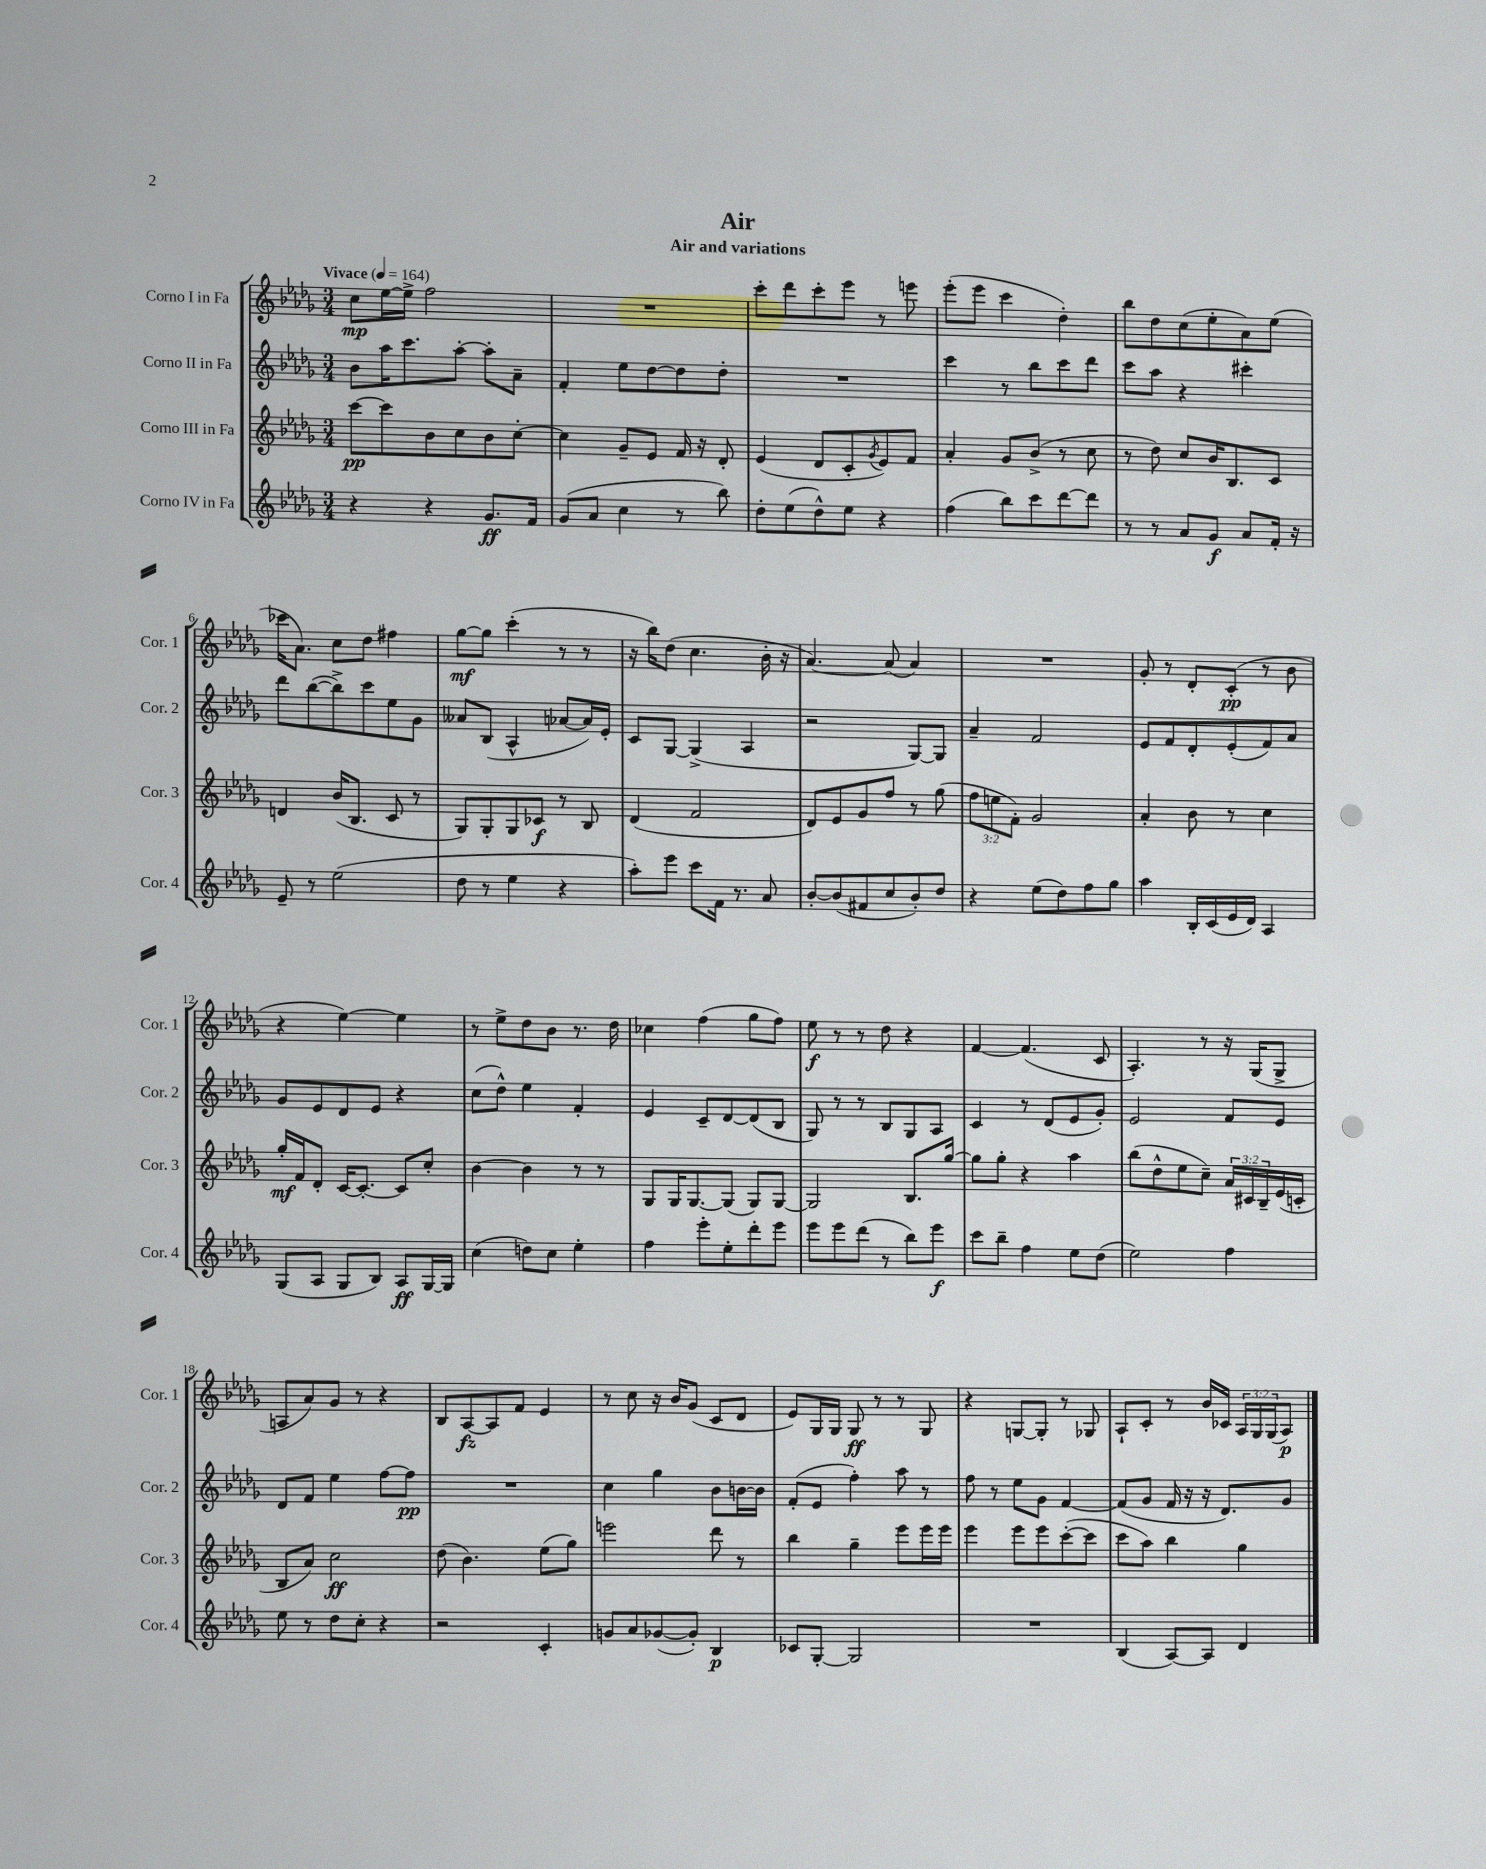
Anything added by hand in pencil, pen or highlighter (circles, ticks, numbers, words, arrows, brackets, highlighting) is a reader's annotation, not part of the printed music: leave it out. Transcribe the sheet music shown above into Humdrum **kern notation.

**kern	**dynam	**kern	**dynam	**kern	**dynam	**kern	**dynam
*part4	*part4	*part3	*part3	*part2	*part2	*part1	*part1
*staff4	*staff4	*staff3	*staff3	*staff2	*staff2	*staff1	*staff1
*I"Corno IV in Fa	*	*I"Corno III in Fa	*	*I"Corno II in Fa	*	*I"Corno I in Fa	*
*I'Cor. 4	*	*I'Cor. 3	*	*I'Cor. 2	*	*I'Cor. 1	*
*clefG2	*	*clefG2	*	*clefG2	*	*clefG2	*
*k[b-e-a-d-g-]	*	*k[b-e-a-d-g-]	*	*k[b-e-a-d-g-]	*	*k[b-e-a-d-g-]	*
*M3/4	*	*M3/4	*	*M3/4	*	*M3/4	*
*MM164	*	*MM164	*	*MM164	*	*MM164	*
=1	=1	=1	=1	=1	=1	=1	=1
!	!	!	!	!	!	!LO:TX:a:B:t=Vivace	!
4r	.	[8ccc\L	pp	8b-\L	.	8cc\L	mp
.	.	8ccc\]	.	16aa-\K	.	[16ee-\L	.
.	.	.	.	8.ccc\	.	16ee-^\JJ]	.
4r	.	8b-\	.	.	.	2ff\	.
.	.	8cc\	.	[8aa-'\J	.	.	.
8.g-/L	ff	8b-\	.	8aa-'\L]	.	.	.
.	.	[8cc'\J	.	8a-~\J	.	.	.
16f/Jk	.	.	.	.	.	.	.
=2	=2	=2	=2	=2	=2	=2	=2
(8g-/L	.	4cc\]	.	4f'/	.	2.r	.
8a-/J	.	.	.	.	.	.	.
4cc\	.	8g-~/L	.	8ee-\L	.	.	.
.	.	8e-/J	.	[8dd-\	.	.	.
8r	.	16f/	.	8dd-\]	.	.	.
.	.	16r	.	.	.	.	.
8bb-\)	.	8d-'/	.	8dd-'\J	.	.	.
=3	=3	=3	=3	=3	=3	=3	=3
8dd-'\L	.	(4e-/	.	2.r	.	8ccc'\L	.
(8ee-\	.	.	.	.	.	8ddd-\	.
8dd-^^\)	.	8d-/L	.	.	.	8ccc'\	.
8ee-\J	.	8c'/	.	.	.	8eee-\J	.
.	.	8qg-/	.	.	.	.	.
4r	.	8e-/)	.	.	.	8r	.
.	.	8f/J	.	.	.	8eeen\	.
=4	=4	=4	=4	=4	=4	=4	=4
(4ff\	.	4a-'/	.	4ccc\	.	(8eee-'\L	.
.	.	.	.	.	.	8eee-\J	.
8bb-\L)	.	8g-/L	.	8r	.	4ccc\	.
8ccc\	.	(8b-^/J	.	8bb-\L	.	.	.
[8ddd-\	.	8r	.	8ccc\	.	4dd-'\)	.
8ddd-\J]	.	8cc\	.	8ddd-\J	.	.	.
=5	=5	=5	=5	=5	=5	=5	=5
8r	.	8r	.	8ccc\L	.	8bb-\L	.
8r	.	8dd-\)	.	8aa-\J	.	8dd-\	.
8a-/L	.	8cc/L	.	4r	.	(8cc\	.
8g-/J	f	16b-/K	.	.	.	8ee-'\	.
.	.	8.B-/	.	.	.	.	.
8a-/L	.	.	.	4ccc#X'\	.	8a-\)	.
16f'/Jk	.	8c/J	.	.	.	(8ee-\J	.
16r	.	.	.	.	.	.	.
!!LO:LB:g=z
=6	=6	=6	=6	=6	=6	=6	=6
8e-~/	.	4dn/	.	8ddd-\L	.	16ccc-X\KL	.
.	.	.	.	.	.	8.a-\J)	.
8r	.	.	.	([8bb-\	.	.	.
(2ee-\	.	(16b-/KL	.	8bb-^\])	.	8cc\L	.
.	.	8.B-/J	.	.	.	.	.
.	.	.	.	8ccc\	.	8dd-\J	.
.	.	8c/	.	8ee-\	.	4ff#X\	.
.	.	8r	.	8g-\J	.	.	.
=7	=7	=7	=7	=7	=7	=7	=7
8dd-\	.	8G-/L)	.	8a--X/L	.	[8gg-\L	mf
8r	.	8G-'/	.	(8B-/J	.	8gg-\J]	.
4ee-\	.	8G-/	.	4A-^^/	.	(4ccc'\	.
.	.	8c-X/J	f	.	.	.	.
4r	.	8r	.	[8a-X/L	.	8r	.
.	.	8B-/	.	16a-/L])	.	8r	.
.	.	.	.	16e-'/JJ	.	.	.
=8	=8	=8	=8	=8	=8	=8	=8
8aa-'\L)	.	(4d-/	.	8c/L	.	16r	.
.	.	.	.	.	.	16bb-\KL)	.
8eee-\J	.	.	.	[8G-/J	.	(8dd-\J	.
8ccc\L	.	2f/	.	(4G-^/]	.	4.cc\	.
16f\Jk	.	.	.	.	.	.	.
8.r	.	.	.	.	.	.	.
.	.	.	.	4A-/	.	.	.
8a-/	.	.	.	.	.	16b-'\	.
.	.	.	.	.	.	16r	.
=9	=9	=9	=9	=9	=9	=9	=9
[8b-'/L	.	8d-/L)	.	2r	.	[4.a-/)	.
(8b-/]	.	8e-/	.	.	.	.	.
8f#X/	.	8g-/	.	.	.	.	.
8cc/	.	8ff/J	.	.	.	(8a-/]	.
8b-'/)	.	8r	.	[8G-/L)	.	4a-/)	.
8dd-/J	.	(8gg-\	.	8G-/J]	.	.	.
=10	=10	=10	=10	=10	=10	=10	=10
4r	.	12ff\L	.	4a-~/	.	2.r	.
.	.	12een\	.	.	.	.	.
.	.	12f'\J)	.	.	.	.	.
(8ee-\L	.	2g-/	.	2f/	.	.	.
8dd-\)	.	.	.	.	.	.	.
8ff\	.	.	.	.	.	.	.
8gg-\J	.	.	.	.	.	.	.
=11	=11	=11	=11	=11	=11	=11	=11
4aa-\	.	4a-'/	.	8e-/L	.	8g-'/	.
.	.	.	.	8f/	.	8r	.
16B-'/LL	.	8b-\	.	8d-'/	.	8d-'/L	.
(16c/	.	.	.	.	.	.	.
16e-/	.	8r	.	(8e-'/	.	(8c'/J	pp
16d-/JJ)	.	.	.	.	.	.	.
4A-/	.	4cc\	.	8f/)	.	8r	.
.	.	.	.	8a-/J	.	8b-\	.
!!LO:LB:g=z
=12	=12	=12	=12	=12	=12	=12	=12
(8G-/L	.	16gg-'/LL	mf	8g-/L	.	4r	.
.	.	16f/J	.	.	.	.	.
8A-/J	.	8d-'/J	.	8e-/	.	.	.
8G-/L	.	[16c/KL	.	8d-/	.	[4ee-\)	.
.	.	8.c'/J_	.	.	.	.	.
8B-/J)	.	.	.	8e-/J	.	.	.
8A-/L	ff	8c/L]	.	4r	.	4ee-\]	.
[16G-/L	.	8cc'/J	.	.	.	.	.
16G-/JJ]	.	.	.	.	.	.	.
=13	=13	=13	=13	=13	=13	=13	=13
(4cc\	.	[4b-\	.	(8cc\L	.	8r	.
.	.	.	.	8dd-^^\J)	.	8ee-^\L	.
8ddn\L)	.	4b-\]	.	4ee-\	.	8dd-\	.
8cc\J	.	.	.	.	.	8b-\J	.
4ee-'\	.	8r	.	4f'/	.	8.r	.
.	.	8r	.	.	.	.	.
.	.	.	.	.	.	16dd-\	.
=14	=14	=14	=14	=14	=14	=14	=14
4ff\	.	8G-/L	.	4e-/	.	4cc-X\	.
.	.	16G-/K	.	.	.	.	.
.	.	[8.G-/	.	.	.	.	.
8eee-'\L	.	.	.	8c~/L	.	(4ff\	.
8ee-'\	.	(8G-/J]	.	[8d-/	.	.	.
8ddd-'\	.	8G-/L)	.	(8d-/]	.	8gg-\L	.
8eee-\J	.	[8G-/J	.	8B-/J	.	8ff\J)	.
=15	=15	=15	=15	=15	=15	=15	=15
8eee-\L	.	2G-/]	.	8G-/)	.	8ee-\	f
8eee-\	.	.	.	8r	.	8r	.
(8ddd-\J	.	.	.	8r	.	8r	.
8r	.	.	.	8B-/L	.	8dd-\	.
8bb-\L)	.	8.B-/L	.	8G-/	.	4r	.
8eee-\J	f	.	.	8A-/J	.	.	.
.	.	[16gg-/Jk	.	.	.	.	.
=16	=16	=16	=16	=16	=16	=16	=16
8ccc\L	.	8gg-\L]	.	4c/	.	[4f/	.
8bb-~\J	.	8gg-'\J	.	.	.	.	.
4ff\	.	4r	.	8r	.	(4.f/]	.
.	.	.	.	(8d-/L	.	.	.
8ee-\L	.	4aa-\	.	8e-/	.	.	.
(8dd-\J	.	.	.	8g-'/J)	.	8c/	.
=17	=17	=17	=17	=17	=17	=17	=17
2ee-\)	.	(8bb-\L	.	2e-/	.	4.A-'/)	.
.	.	8dd-^^\	.	.	.	.	.
.	.	8ee-\	.	.	.	.	.
.	.	8cc~\J)	.	.	.	8r	.
4ff\	.	24a-/LL	.	8f/L	.	16r	.
.	.	24c#X/	.	.	.	.	.
.	.	.	.	.	.	(16G-/KL	.
.	.	24B-~/	.	.	.	.	.
.	.	(16e-/	.	8e-/J	.	8G-^/J	.
.	.	16cn'/JJ	.	.	.	.	.
!!LO:LB:g=z
=18	=18	=18	=18	=18	=18	=18	=18
8ee-\	.	8B-/L	.	8d-/L	.	8An/L	.
8r	.	8a-/J)	.	8f/J	.	8a-/)	.
8dd-\L	.	2cc\	ff	4ee-\	.	8g-/J	.
8cc'\J	.	.	.	.	.	8r	.
4r	.	.	.	[8ff\L	.	4r	.
.	.	.	.	8ff\J]	pp	.	.
=19	=19	=19	=19	=19	=19	=19	=19
2r	.	(8dd-\	.	2.r	.	8B-/L	.
.	.	4.b-\)	.	.	.	[8A-/	fz
.	.	.	.	.	.	8A-/]	.
.	.	.	.	.	.	8f/J	.
4c'/	.	(8ee-\L	.	.	.	4e-/	.
.	.	8gg-\J)	.	.	.	.	.
=20	=20	=20	=20	=20	=20	=20	=20
8gn/L	.	2eeen\	.	4cc\	.	8r	.
8a-/	.	.	.	.	.	8cc\	.
([8g-X/	.	.	.	4gg-\	.	16r	.
.	.	.	.	.	.	16b-/KL	.
8g-'/J])	.	.	.	.	.	(8g-/J	.
4B-/	p	8ddd-\	.	8b-\L	.	8c/L	.
.	.	8r	.	[16bn\L	.	8d-/J	.
.	.	.	.	16b\JJ]	.	.	.
=21	=21	=21	=21	=21	=21	=21	=21
8c-X/L	.	4bb-\	.	(8f'/L	.	8e-/L)	.
[8G-'/J	.	.	.	8e-/J	.	16G-/L	.
.	.	.	.	.	.	16G-/JJ	.
2G-/]	.	4gg-~\	.	4ff'\)	.	8G-/	ff
.	.	.	.	.	.	8r	.
.	.	8eee-\L	.	8aa-\	.	8r	.
.	.	16eee-\L	.	8r	.	8G-/	.
.	.	16eee-\JJ	.	.	.	.	.
=22	=22	=22	=22	=22	=22	=22	=22
2.r	.	4eee-\	.	8ff\	.	4r	.
.	.	.	.	8r	.	.	.
.	.	8eee-\L	.	8ee-\L	.	[8Gn/L	.
.	.	8eee-\	.	8g-\J	.	8G'/J]	.
.	.	([8ccc'\	.	[4f/	.	8r	.
.	.	8ccc\J]	.	.	.	8G-X/	.
=23	=23	=23	=23	=23	=23	=23	=23
(4B-/	.	8ccc\L	.	(8f/L]	.	8A-`/L	.
.	.	8aa-\J)	.	8g-/J	.	8c'/J	.
[8A-/L)	.	4bb-\	.	16f/	.	8r	.
.	.	.	.	16r	.	.	.
8A-/J]	.	.	.	16r	.	16b-/LL	.
.	.	.	.	8.d-/L)	.	16c-X/JJ	.
4d-/	.	4gg-\	.	.	.	24A-/LL	.
.	.	.	.	.	.	24G-/	.
.	.	.	.	.	.	(24G-/J	.
.	.	.	.	8g-/J	.	8A-/J)	p
==	==	==	==	==	==	==	==
*-	*-	*-	*-	*-	*-	*-	*-
